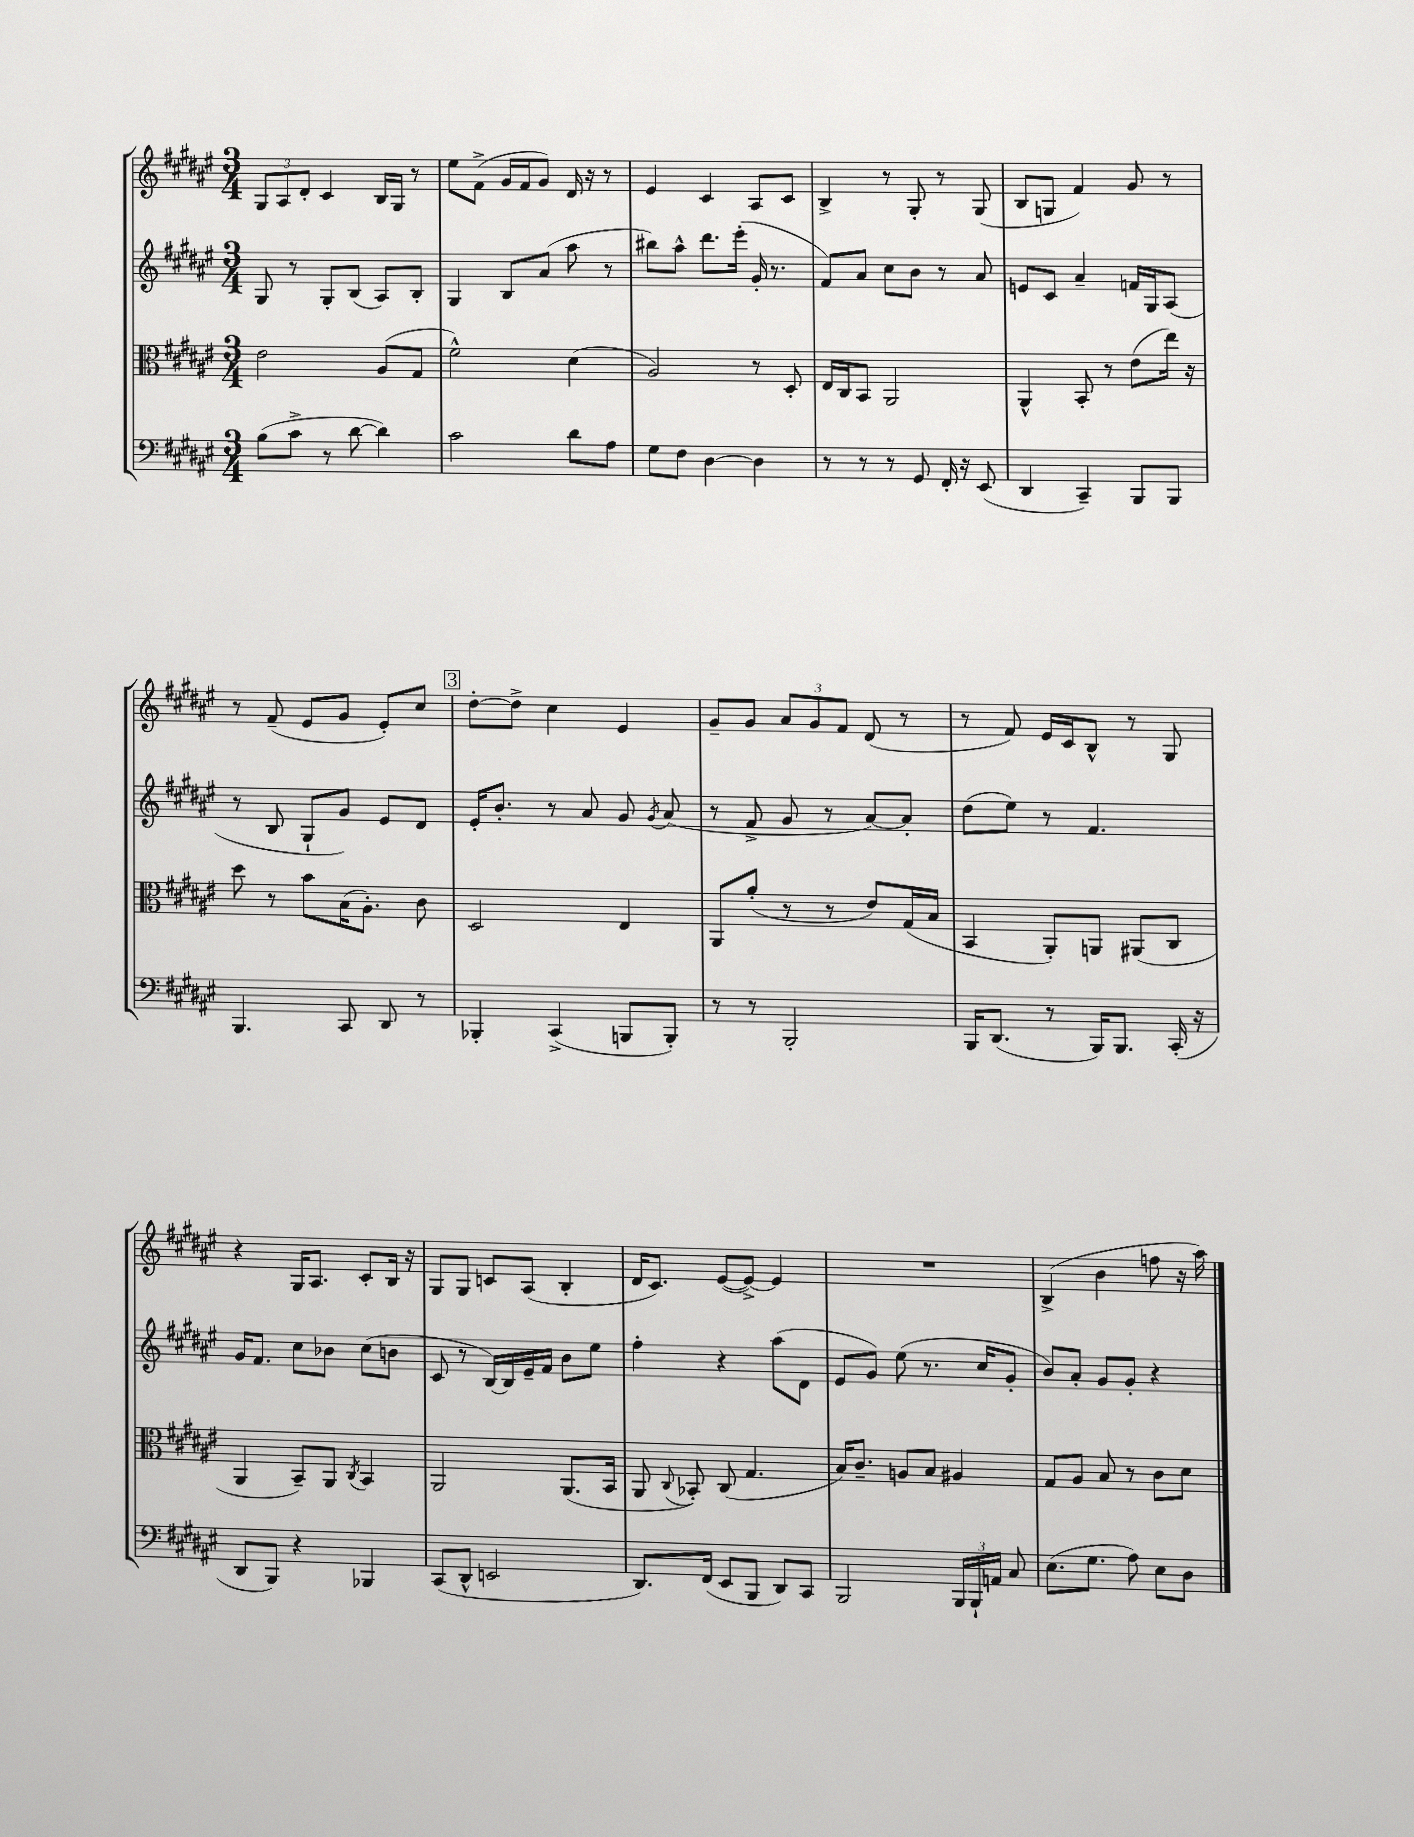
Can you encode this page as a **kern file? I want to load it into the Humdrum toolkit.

**kern	**kern	**kern	**kern
*staff4	*staff3	*staff2	*staff1
*clefF4	*clefC3	*clefG2	*clefG2
*k[f#c#g#d#a#e#]	*k[f#c#g#d#a#e#]	*k[f#c#g#d#a#e#]	*k[f#c#g#d#a#e#]
*M3/4	*M3/4	*M3/4	*M3/4
(8B\L	2e#\	8G#/	12G#/L
.	.	.	12A#/
8c#^\J	.	8r	.
.	.	.	12d#'/J
8r	.	8G#'/L	4c#/
[8d#\	.	(8B/J	.
4d#\])	(8A#/L	8A#/L)	16B/LL
.	.	.	16G#/JJ
.	8G#/J	8B'/J	8r
=	=	=	=
2c#\	2f#^^\)	4G#/	8ee#\L
.	.	.	(8f#^\J
.	.	8B/L	16g#/LL
.	.	.	16f#/J
.	.	(8a#/J	8g#/J)
8d#\L	(4d#\	8aa#\	16d#/
.	.	.	16r
8A#\J	.	8r	8r
=	=	=	=
8G#\L	2A#/)	8bb#\L)	4e#/
8F#\J	.	8aa#^^\J	.
[4D#\	.	8.ddd#\L	4c#/
.	.	(16eee#'\Jk	.
4D#\]	8r	16g#'/	8A#/L
.	.	8.r	.
.	8D#'/	.	8c#/J
=	=	=	=
8r	16E#/LL	8f#/L)	4B^/
.	16C#/J	.	.
8r	8BB/J	8a#/J	.
8r	2AA#/	8cc#\L	8r
8GG#/	.	8b\J	8G#'/
16FF#'/	.	8r	8r
16r	.	.	.
(8EE#/	.	8a#/	(8G#/
=	=	=	=
4DD#/	4AA#^^/	8e/L	8B/L
.	.	8c#/J	8G/J
4CC#~/)	8BB'/	4a#~/	4f#/)
.	8r	.	.
8BBB/L	(8e#\L	16f/LL	8g#/
.	.	16G#/J	.
8BBB/J	16ee#\Jk)	(8A#/J	8r
.	16r	.	.
=	=	=	=
4.BBB/	8dd#\	8r	8r
.	8r	8B/	(8f#~/
.	8b\L	8G#`/L	8e#/L
8CC#/	(16B\K	8g#/J)	8g#/J
.	8.A#'\J)	.	.
8DD#/	.	8e#/L	8e#'/L)
8r	8c#\	8d#/J	8cc#/J
=	=	=	=
4BBB-'/	2D#/	16e#'/LK	[8dd#'\L
.	.	8.b'/J	.
.	.	.	8dd#^\]J
(4CC#^/	.	8r	4cc#\
.	.	8a#/	.
8BBB/L	4E#/	8g#/	4e#/
.	.	8qg#/	.
8BBB'/J)	.	(8a#/	.
=	=	=	=
8r	8AA#/L	8r	8g#~/L
8r	(8a#'/J	8f#^/	8g#/J
2BBB'/	8r	8g#/	12a#/L
.	.	.	12g#/
.	8r	8r	.
.	.	.	12f#/J
.	8e#/L)	[8a#/L)	(8d#/
.	(16G#/L	8a#'/]J	8r
.	16B/JJ	.	.
=	=	=	=
16BBB/LK	4BB/	(8dd#\L	8r
(8.DD#/J	.	.	.
.	.	8ee#\J)	8f#/)
8r	8AA#'/L)	8r	16e#/LL
.	.	.	16c#/J
16BBB/LK)	8AA/J	4.f#/	8B^^/J
8.BBB/J	.	.	.
.	(8AA#/L	.	8r
(16CC#'/	8C#/J	.	8G#/
16r	.	.	.
=	=	=	=
8DD#/L	4AA#/	16g#/LK	4r
.	.	8.f#/J	.
8BBB/J)	.	.	.
4r	8BB~/L)	8cc#\L	16G#/LK
.	.	.	8.A#/J
.	8AA#/J	8b-\J	.
.	8qC#/	.	.
4BBB-/	4BB/	(8cc#\L	8c#'/L
.	.	8b\J	16B/Jk
.	.	.	16r
=	=	=	=
(8CC#/L	2AA#/	8c#/	8G#/L
8DD#^^/J	.	8r	8G#/J
2EE/	.	[16B/LL)	8c/L
.	.	16B/]	.
.	.	16e#~/	(8A#/J
.	.	16f#/JJ	.
.	(8.AA#/L	8b\L	4B'/
.	.	8ee#\J	.
.	16BB/Jk	.	.
=	=	=	=
8.DD#/L)	8AA#/	4ff#'\	16d#/LK
.	.	.	8.c#/J)
.	8qqC#/	.	.
.	8BB-'/)	.	.
(16FF#/Jk	.	.	.
8EE#/L	(8C#/	4r	([8e#/L
8BBB/J	4.G#/	.	8e#^/_J)
8DD#/L)	.	(8aa#\L	4e#/]
8CC#/J	.	8d#\J	.
=	=	=	=
2BBB/	16B/LK)	8e#/L	2.r
.	8.c#~/J	.	.
.	.	8g#/J)	.
.	8A/L	(8ee#\	.
.	8B/J	8.r	.
24BBB/LL	4A#/	.	.
24BBB`/	.	.	.
.	.	16cc#/LK	.
24AA/JJ	.	.	.
8C#/	.	8g#'/J	.
=	=	=	=
(8.E#\L	8G#/L	8b/L)	(4B^/
.	8A#/J	8a#'/J	.
8.G#\J	.	.	.
.	8B/	8g#/L	4b\
8A#\)	8r	8g#'/J	.
8E#\L	8c#\L	4r	8ff\
8D#\J	8d#\J	.	16r
.	.	.	16aa#\)
==	==	==	==
*-	*-	*-	*-
